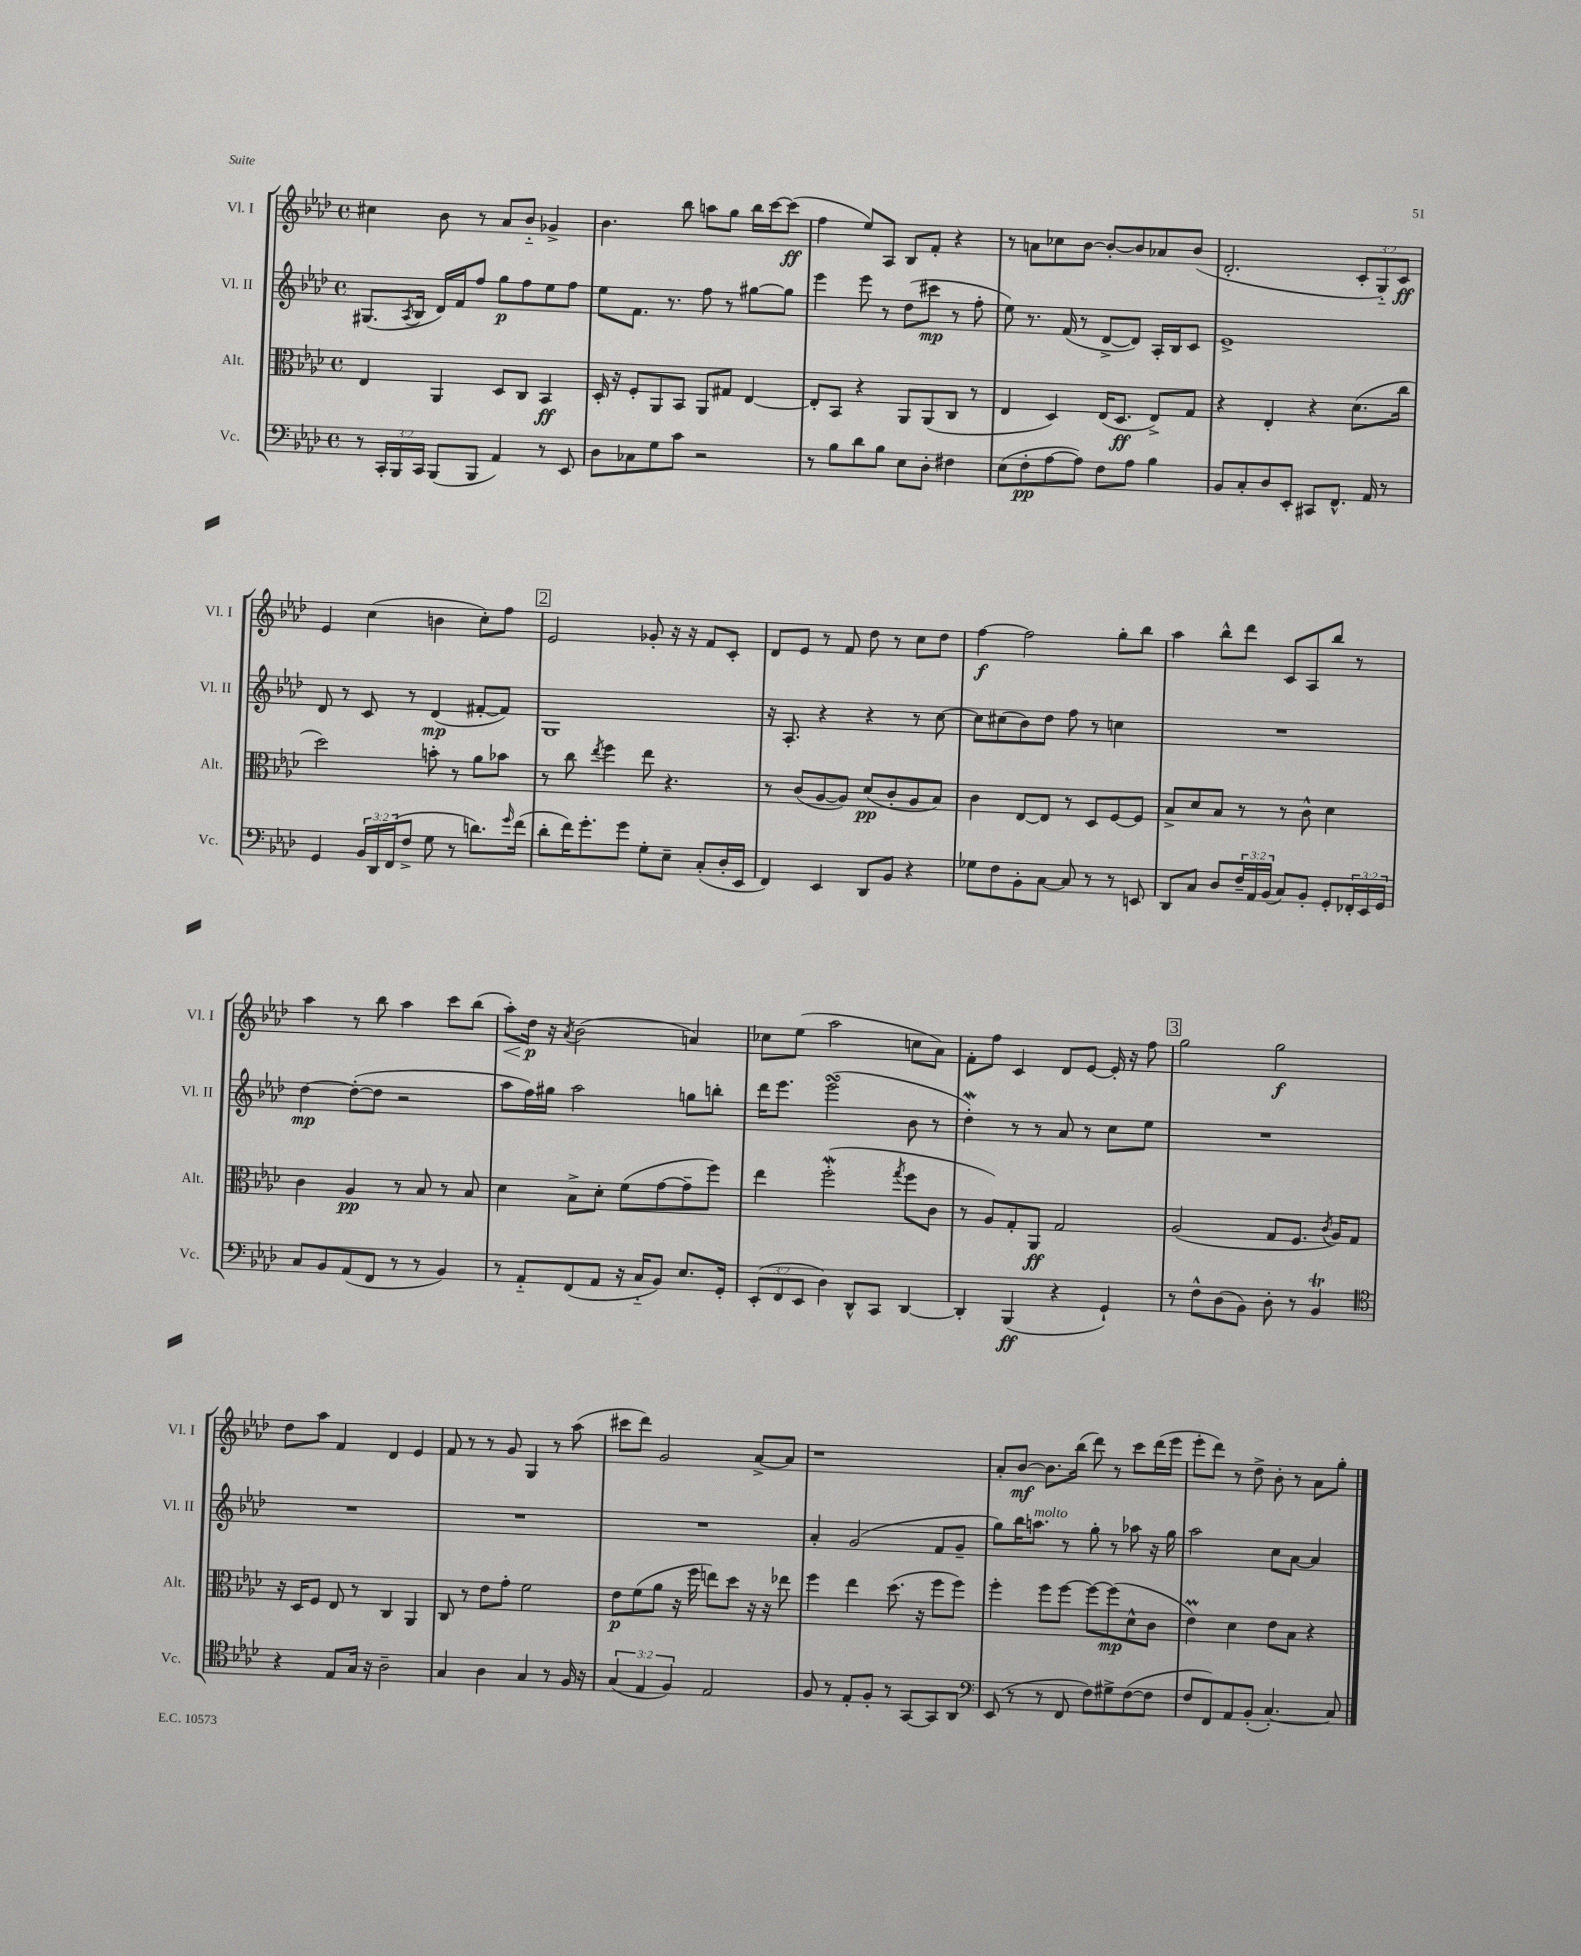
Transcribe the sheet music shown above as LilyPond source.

<<
\new StaffGroup <<
\new Staff = "s0" \with { instrumentName = "Vl. I" shortInstrumentName = "Vl. I" } {
    \clef treble \key aes \major \defaultTimeSignature \time 4/4 \override Staff.TupletNumber.text = #tuplet-number::calc-fraction-text
    cis''4 bes'8 r8 aes'8 bes'8-_ ges'4-> |
    bes'4. bes''8 a''8 g''8 bes''16 c'''16~ c'''8\ff( |
    f''4 ees''8) aes8 bes8 f'8-. r4 |
    r8 a'8 ces''8 bes'8~ bes'8~-. bes'8 aes'8 bes'8( |
    des'2.-. \tuplet 3/2 { c'8-. g8-_) c'8\ff } |
    ees'4 c''4( b'4 c''8-.) f''8 |
    \mark \markup { \box "2" } ees'2 ges'8-. r16 r16 f'8 c'8-. |
    des'8 ees'8 r8 f'8 des''8 r8 c''8 des''8 |
    f''4~\f f''2 g''8-. bes''8 |
    aes''4 bes''8-^ des'''8 c'8 aes8 bes''8 r8 |
    aes''4 r8 bes''8 aes''4 c'''8 bes''8( |
    aes''8-.\<) des''16\p\! r16 \acciaccatura { aes'8 } bes'2( a'4) |
    ces''8 ees''8( aes''2 c''8 aes'8) |
    f'8-. f''8 c'4 des'8 ees'8~ ees'16-. r16 f''8 |
    \mark \markup { \box "3" } g''2 g''2\f |
    des''8 aes''8 f'4 des'4 ees'4 |
    f'8 r8 r8 g'8 g4 r8 aes''8( |
    cis'''8 des'''8) g'2 aes'8~-> aes'8 |
    r1 |
    aes'8-. bes'8~\mf bes'8. bes''16( des'''8) r8 c'''8 des'''16( ees'''16 |
    ees'''8-. des'''8) r8 des''8-> bes'8-. r8 aes'8 g''8-. \bar "|." |
}
\new Staff = "s1" \with { instrumentName = "Vl. II" shortInstrumentName = "Vl. II" } {
    \clef treble \key aes \major \defaultTimeSignature \time 4/4
    gis8.( \acciaccatura { aes8 } bes16 des'16) f'16 f''8 g''8\p f''8 ees''8 f''8 |
    ees''8 f'8. r8. f''8 r8 gis''8~ gis''8 |
    ees'''4 ees'''8 r8 des''8( cis'''8\mp r8 f''8-. |
    ees''8) r8. f'16( r8 des'8~-> des'8) aes16-. bes16 c'8 |
    ees'1-> |
    des'8 r8 c'8 r8 des'4\mp( fis'8~-. fis'8) |
    \mark \markup { \box "2" } g1 |
    r16 aes8.-. r4 r4 r8 c''8~ |
    c''8 cis''8( bes'8) des''8 f''8 r8 c''4 |
    R1 |
    des''4~\mp des''8~-.( des''8 r2 |
    aes''8 f''16) gis''16 aes''2 g''8 b''8-. |
    des'''16 ees'''8. ees'''2\turn( bes'8 r8 |
    des''4-.\mordent) r8 r8 aes'8 r8 c''8 ees''8 |
    \mark \markup { \box "3" } R1 |
    R1 |
    R1 |
    R1 |
    aes'4-. g'2( f'8 g'8-- |
    g''8) bes''16 a''8.^\markup { \italic "molto" } r8 g''8-. r8 aes''8 r16 g''16 |
    aes''2 c''8 aes'8~ aes'4 \bar "|." |
}
\new Staff = "s2" \with { instrumentName = "Alt." shortInstrumentName = "Alt." } {
    \clef alto \key aes \major \defaultTimeSignature \time 4/4
    ees4 aes,4 des8 c8 bes,4\ff |
    des16-. r16 f8-. aes,8 bes,8 aes,8 gis8 ees4~ |
    ees8-. bes,8 r4 aes,8 aes,8( c8 r8 |
    ees4 des4) ees16( des8.\ff ees8->) g8 |
    r4 ees4-. r4 des'8.( c''16 |
    des''2) b'8-. r8 aes'8 bes'8 |
    \mark \markup { \box "2" } r8 c''8 \acciaccatura { ees''8 } f''4 ees''8 r4. |
    r8 c'8( aes8~ aes8) des'8\pp( c'8-. aes8 bes8) |
    c'4 ees8~ ees8 r8 des8 f8~ f8 |
    bes8-> des'8 bes8 r8 r8 c'8-^ des'4 |
    c'4 aes4\pp r8 bes8 r8 bes8 |
    des'4 bes8-> des'8-. f'8( g'8~ g'8-- f''8) |
    ees''4 f''2-.\mordent( \acciaccatura { g''8 } f''8 c'8 |
    r8 aes8) g8-. aes,8\ff g2 |
    \mark \markup { \box "3" } aes2( g8 f8. \acciaccatura { c'8 } aes16) g8 |
    r16 des16 f8 ees8 r8 c4 aes,4 |
    c8 r8 ees'8 g'8-. f'2 |
    ees'8\p f'8( aes'8 r16 f''16 e''8) des''8 r16 r16 ees''8 |
    f''4 ees''4 des''8.( r16 f''8 f''8) |
    f''4-. f''8 f''8~ f''8~ f''8\mp( des'8-^ c'8 |
    ees'4\prall) des'4 ees'8 bes8 r4 \bar "|." |
}
\new Staff = "s3" \with { instrumentName = "Vc." shortInstrumentName = "Vc." } {
    \clef bass \key aes \major \defaultTimeSignature \time 4/4 \override Staff.TupletNumber.text = #tuplet-number::calc-fraction-text
    r8 \tuplet 3/2 { c,16-. bes,,16 c,16 } bes,,8( bes,,8 aes,4) r8 ees,8 |
    des8 ces8 g8 c'8 r2 |
    r8 bes8 des'8 bes8 ees8 des8-. fis4 |
    ees8( f8-.\pp aes8~ aes8) f8 aes8 bes4 |
    bes,8 c8-. des8 ees,8-. cis,8 f,8.-^ aes,16 r8 |
    g,4 \tuplet 3/2 { bes,16 des,16 f,16( } f8-> g8 r8 d'8.) \grace { g'16 } f'16( |
    \mark \markup { \box "2" } des'8-. f'16) g'8.-. g'8 g8-. ees8-- c8-.( des16-. ees,16 |
    f,4) ees,4 des,8 bes,8 r4 |
    ges8 f8 bes,8-. c8~ c8 r8 r8 e,8 |
    des,8 c8 des8 \tuplet 3/2 { f16-- aes,16 bes,16( } c8) bes,8-. g,8-. \tuplet 3/2 { fes,16-. ees,16 g,16 } |
    c8 bes,8 aes,8( f,8 r8 r8 bes,4) |
    r8 aes,8-_ f,8( aes,8 r16 c16-_ bes,8) ees8. g,16-. |
    \tuplet 3/2 { ees,8-.( f,8 ees,8 } des4) des,8-^ c,8 des,4~ |
    des,4-. bes,,4\ff( r4 g,4-!) |
    \mark \markup { \box "3" } r8 f8-^ des8( bes,8) des8-. r8 bes,4\trill |
    \clef tenor r4 ees8 g16 r16 aes2-- |
    g4 aes4 g4 r8 f16 r16 |
    \tuplet 3/2 { g4( ees4 f4) } ees2 |
    f8 r8 ees8-. f8-. r8 g,8~ g,8 aes,8 |
    \clef bass ees,8( r8 r8 f,8 f8) gis8-> f8~( f8 |
    f8 f,8) aes,8 bes,8-.( c4.~-.) c8 \bar "|." |
}
>>
>>
\layout { \context { \Score \remove "Bar_number_engraver" } }
